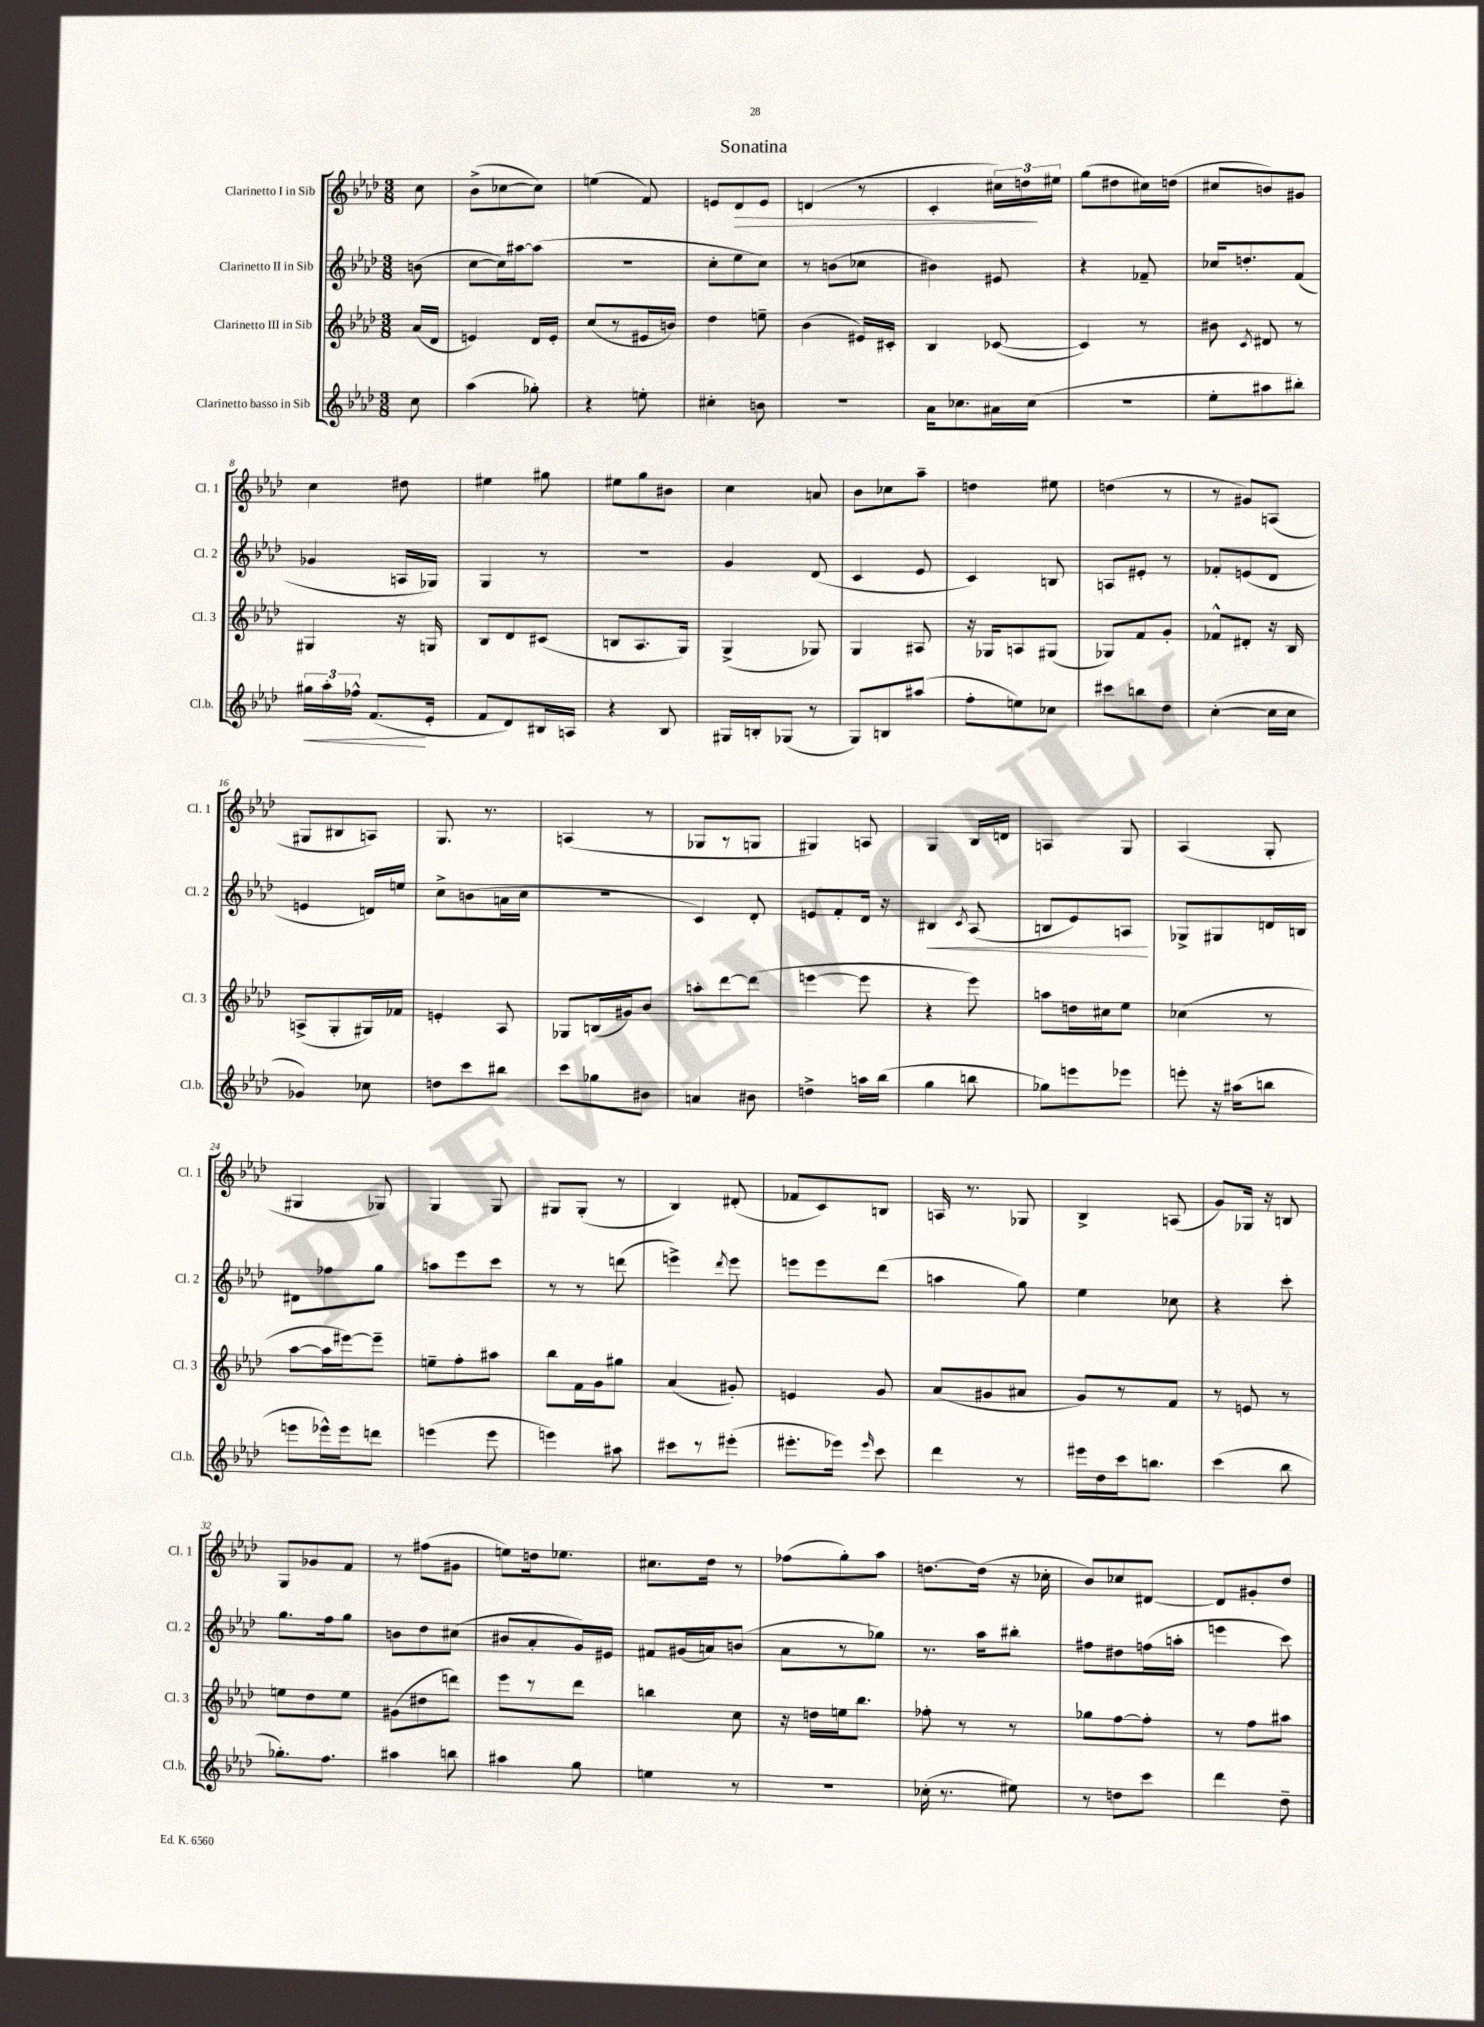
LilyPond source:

\header { title = "Sonatina" }
<<
\new StaffGroup <<
\new Staff = "s0" \with { instrumentName = "Clarinetto I in Sib" shortInstrumentName = "Cl. 1" } {
    \clef treble \key aes \major \numericTimeSignature \time 3/8 \partial 8
    \autoBeamOff c''8 |
    bes'8[->( ces''8~ ces''8]) |
    e''4( f'8) |
    e'8[ des'8\> e'8] |
    d'4( r8 |
    c'4-. \tuplet 3/2 { cis''16[) d''16\! eis''16] } |
    g''8[( dis''8 cis''16) d''16]( |
    cis''8[ b'8) gis'8] |
    c''4 dis''8 |
    eis''4 gis''8 |
    eis''8[ g''8 bis'8] |
    c''4 a'8 |
    bes'8[ ces''8 aes''8]-- |
    d''4 eis''8 |
    d''4( r8 |
    r8 gis'8[) a8]( |
    gis8[ bis8 a8]) |
    g8. r8. |
    a4( r8 |
    ges8[ r8 g8] |
    gis4) a8 |
    g4 bes16[ d'16] |
    a4 g8 |
    aes4( g8-. |
    gis4 ges8) |
    g4 g8 |
    gis8[ gis8]-.( r8 |
    bes4) dis'8-.( |
    fes'8[ c'8) b8] |
    a16 r8. ges8 |
    bes4-> a8( |
    g'8[) ges16] r16 b8 |
    g8[ ges'8 f'8] |
    r8 fis''8[( gis'8] |
    e''8[) d''16 ees''8.] |
    cis''8.[ des''16] r8 |
    fes''8[( g''8-.) aes''8] |
    d''8.[~ d''16]( r16 ces''16-. |
    bes'8[) ces''8 dis'8]~ |
    dis'8[ gis'8-. des''8] \bar "|." |
}
\new Staff = "s1" \with { instrumentName = "Clarinetto II in Sib" shortInstrumentName = "Cl. 2" } {
    \clef treble \key aes \major \numericTimeSignature \time 3/8 \partial 8
    \autoBeamOff b'8( |
    c''8[~ c''16) ais''16~ ais''8]( |
    R4. |
    c''8[-. ees''8 c''8]) |
    r8 b'8[( ces''8] |
    bis'4) eis'8 |
    r4 fes'8-- |
    ces''16[ d''8.-. f'8]( |
    ges'4 a16[ ges16]) |
    g4 r8 |
    r4. |
    g'4 des'8( |
    c'4 ees'8 |
    c'4) b8 |
    a8[ eis'8]-. r8 |
    fes'8[-. e'8( des'8] |
    e'4 d'16[) e''16] |
    c''8[-> b'8( a'16 c''16] |
    R4. |
    c'4) des'8-. |
    e'8[ f'8-. des'16] r16 |
    bis4\< \acciaccatura { c'8 } aes8( |
    b8[ ees'8) a8]\! |
    ges8[-> gis8 d'16 b16] |
    dis'8[ fes''8 g''8] |
    a''8[ ees'''8 c'''8] |
    r8 r8 d'''8( |
    e'''4->) \acciaccatura { des'''8 } e'''8 |
    e'''8[ e'''8 des'''8]( |
    a''4 g''8) |
    ees''4 ces''8 |
    r4 c'''8-. |
    g''8.[ f''16 g''8] |
    b'8[ des''8 cis''8]( |
    bis'8[ aes'8-. g'16) eis'16] |
    fis'8[ gis'16( a'16) b'8]( |
    aes'8[ r8 ges''8]) |
    r8. aes''16[ bis''8]-. |
    fis''8[ dis''8 f''16( a''16]-. |
    e'''4 c'''8) \bar "|." |
}
\new Staff = "s2" \with { instrumentName = "Clarinetto III in Sib" shortInstrumentName = "Cl. 3" } {
    \clef treble \key aes \major \numericTimeSignature \time 3/8 \partial 8
    \autoBeamOff aes'16[( des'16] |
    e'4) des'16[ e'16]-. |
    c''8[( r8 eis'16 b'16]) |
    des''4 e''8-- |
    bes'4( eis'16[) cis'16]-. |
    bes4 ces'8~( |
    ces'4) r8 |
    bis'8 \acciaccatura { c'8 } dis'8 r8 |
    gis4 r16 g16 |
    bes8[ des'8 cis'8]( |
    b8[ aes8. g16]) |
    g4->( ges8) |
    g4 ais8 |
    r16 ges16[ a8 gis8]( |
    ges8[) f'8 g'8]-. |
    fes'8[-^ dis'8]-. r16 bes16 |
    a8[->( g8-. gis16) fes'16] |
    e'4-. aes8 |
    ges8[ b16( gis'16) bes'8] |
    a''8[-. des'''8~ des'''8]( |
    e'''4~ e'''8 |
    r4 ees'''8) |
    a''8[ d''16 cis''16 ees''8] |
    ces''4( r8 |
    aes''8[~ aes''16 eis'''16~) eis'''8]-- |
    e''8[-- f''8-. ais''8] |
    bes''8[ f'16 g'16 gis''8] |
    aes'4( gis'8-.) |
    e'4 g'8 |
    aes'8[( gis'8 ais'8] |
    g'8[) r8 f'8] |
    r8 e'8 r8 |
    e''8[ des''8 e''8] |
    gis'8[( dis''8 d'''8]) |
    ees'''8[ r8 des'''8] |
    b''4 c''8 |
    r16 d''16[ e''16 bes''8.] |
    fes''8-. r8 r8 |
    ges''8[ f''8~ f''8]-. |
    r8 f''8[ ais''8] \bar "|." |
}
\new Staff = "s3" \with { instrumentName = "Clarinetto basso in Sib" shortInstrumentName = "Cl.b." } {
    \clef treble \key aes \major \numericTimeSignature \time 3/8 \partial 8
    \autoBeamOff c''8 |
    aes''4( ges''8-.) |
    r4 e''8-. |
    cis''4-. b'8 |
    R4. |
    aes'16[ ces''8. ais'16 ces''16]( |
    R4. |
    ees''8[-. ais''8 bis''8]-.) |
    \tuplet 3/2 { gis''16[\< aes''16-. fes''16]-^ } f'8.[\!( ees'16]-. |
    f'8[ des'8) bis16 a16] |
    r4 bes8 |
    gis16[ b16-. ges8]( r8 |
    g8[) b8 ais''8]( |
    f''8[-. e''8) ces''8] |
    cis'''8[ b''8 des''8] |
    c''4~-.( c''16[ c''16] |
    ges'4) ces''8 |
    d''8[ c'''8 bis''8] |
    c'''8[ ges''8 bis'8] |
    a'4 bis'8 |
    d''4-> a''16[ bes''16]( |
    g''4 b''8 |
    ges''8[) e'''8 ees'''8] |
    e'''8-. r16 ais''16[( b''8] |
    e'''8[ ees'''16-^) ees'''16 d'''8] |
    e'''4( e'''8 |
    e'''4) ais''8 |
    cis'''8[ r8 eis'''8]-.( |
    eis'''8.[-. ees'''16]) \grace { ees'''16 } c'''8 |
    des'''4 r8 |
    eis'''16[ des''16 c'''16 b''8.] |
    c'''4( bes''8 |
    ges''8.[-.) f''8.] |
    ais''4 b''8 |
    ais''4 g''8 |
    e''4 r8 |
    R4. |
    ces''16-.( r8. eis''8) |
    r8 d''8[ c'''8] |
    des'''4 des''8-- \bar "|." |
}
>>
>>
